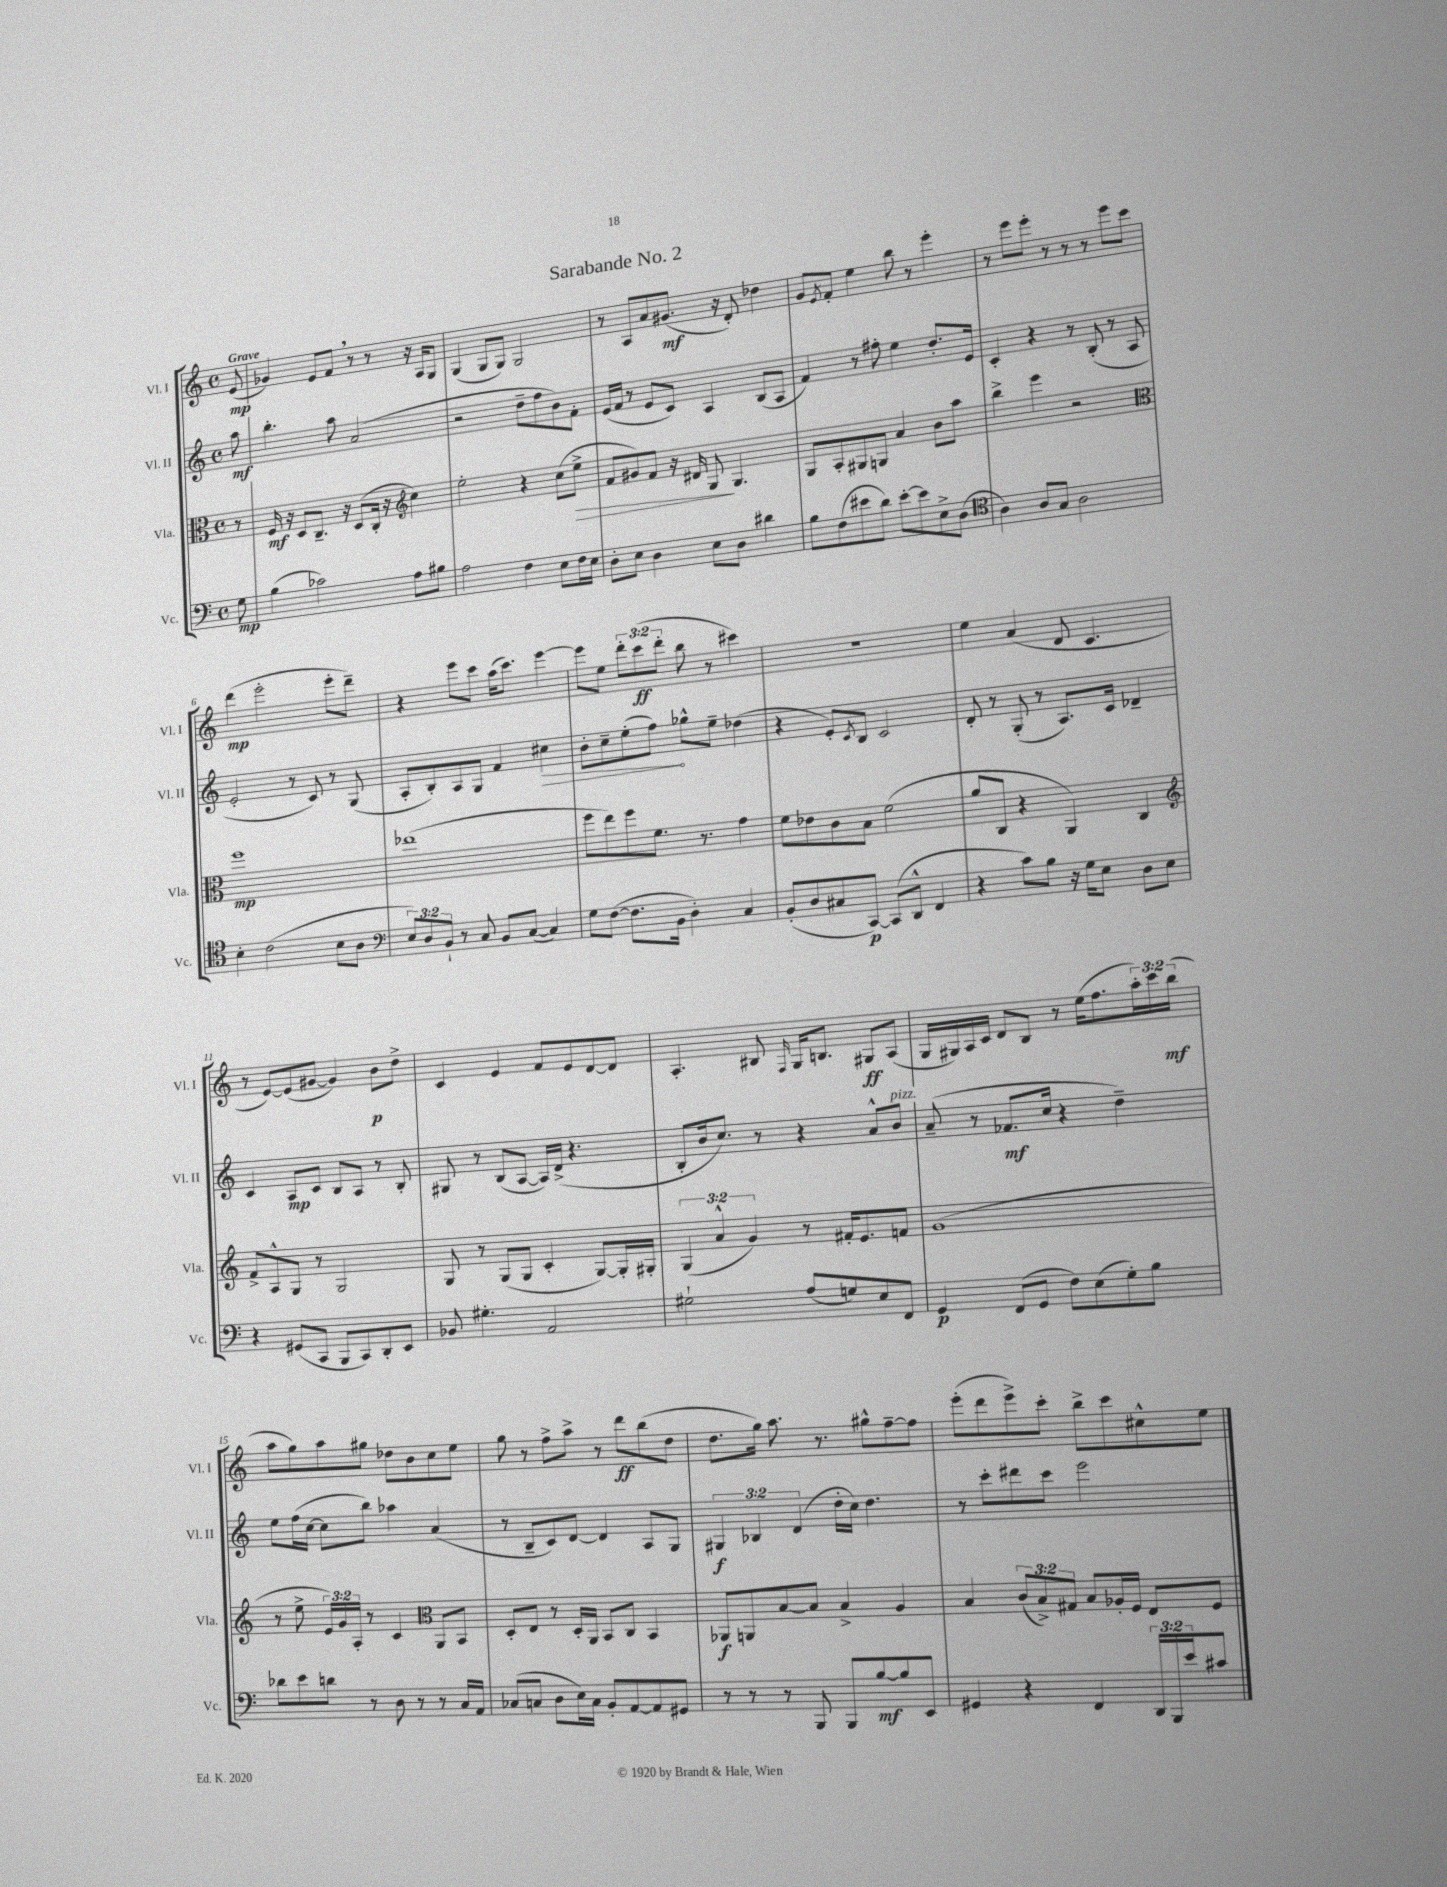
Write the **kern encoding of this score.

**kern	**kern	**kern	**kern
*staff4	*staff3	*staff2	*staff1
*clefF4	*clefC3	*clefG2	*clefG2
*k[]	*k[]	*k[]	*k[]
*M4/4	*M4/4	*M4/4	*M4/4
*met(c)	*met(c)	*met(c)	*met(c)
8G	8r	8aa	(8e
=	=	=	=
(4B	16F	4.bb'	4g-)
.	16r	.	.
.	8D	.	.
2c-)	8.C~	.	8e
.	.	8aa	8f
.	16r	.	.
.	(8D	(2a	8r
.	16C'	.	8r
.	16r	.	.
*	*clefG2	*	*
8A	4cc)	.	16r
.	.	.	16A
8B#	.	.	8G
=	=	=	=
2A	2ee'	2r	(4G
.	.	.	8G
.	.	.	8G)
4F	4r	8dd~	2G
.	.	8ff	.
8E	(8cc	8b)	.
16F	8ee^	8f'	.
16E	.	.	.
=	=	=	=
8D'	8f	(16e	8r
.	.	16f	.
8E	8g#)	8r	8A
4D	8f	8e	8a
.	16r	8c)	(8.g#
.	16d#	.	.
8E	8G	4A	.
.	.	.	16r
8D	4.G	.	8d')
4d#	.	(8B	4dd-
.	.	8A	.
=	=	=	=
8B	8G	4f)	8g
.	.	.	8qe
(8F	8A'	.	8f'
8e#	8G#	8r	4ee
8d)	8G	8ff#'	.
[8e#'	4a	4ee	8bb
8e#]	.	.	8r
8E^	8b	8.dd'	4eee'
(8D	8aa	.	.
.	.	16e	.
=	=	=	=
*clefC4	*	*	*
4A)	4bb^	4c'	8r
.	.	.	8eee
8A	4eee	4r	8eee'
8G	.	.	8r
2A	2r	8r	8r
.	.	(8B'	8r
.	.	8r	8eee
.	.	8A	8ccc
=	=	=	=
*	*clefC3	*	*
4B'	1ff	2e'	(4ddd
(2c	.	.	2eee'
.	.	8r	.
.	.	8c)	.
8B	.	8r	8eee'
8A	.	(8G	8ddd~)
=	=	=	=
*clefF4	*	*	*
12E)	(1ee-	8A'	4r
12D	.	.	.
.	.	8B')	.
12BB`	.	.	.
8r	.	8A	8eee
8C	.	8G	8ccc
8BB	.	4f	(16aa
.	.	.	8.ccc)
([8C	.	.	.
4C])	.	4cc#	[4eee
=	=	=	=
8G	8ff	8b'	8eee]
([8F	8ee)	8cc~	8ee
8.F]	8ff	(8ee'	12ddd'
.	.	.	(12ccc
.	8.f	8ff)	.
.	.	.	12ddd'
16BB	.	.	.
4D')	.	8gg-^^	8bb
.	8.r	.	.
.	.	8ee~	8r
4C	4g	(4dd-	4ccc#)
=	=	=	=
(8BB'	8f	4r	1r
8D	8e-	.	.
8C#	8c	8e')	.
.	.	8qc	.
[8CC)	8B	8B	.
(8CC]	(2f	2c	.
8DD^^	.	.	.
4FF	.	.	.
=	=	=	=
4r	8a	8d'	4ee
.	8C	8r	.
8c)	4r	(8G'	(4a
8B	.	8r	.
16r	4AA)	8.A)	8d
16G	.	.	.
8E	.	.	4.c
.	.	16c	.
8D	4C	4d-~	.
8E	.	.	.
=	=	=	=
*	*clefG2	*	*
4r	8f^	4c	8r
.	8A^^	.	[8e)
(8GG#	8G	8A	(8e]
8CC	8r	8c	[8g#
8BBB	2G	8B	4g#])
8CC)	.	8A	.
8DD'	.	8r	8b
8EE	.	8B'	8dd^
=	=	=	=
8BB-	8G	8G#	4c
4.G#'	8r	8r	.
.	(8G	(8B	4e
.	8G	[8A	.
2AA	4c'	16A])	8f
.	.	(16d^	.
.	.	4.r	8e
.	[8G)	.	[8d
.	16G']	.	8d]
.	16G#'	.	.
=	=	=	=
2G#`	(6G	8B'	4.A'
.	.	16b	.
.	6a^^	.	.
.	.	8.cc)	.
.	6g)	.	.
.	.	8r	8B#
.	.	.	16qqF
(8A	8r	4r	16G
.	.	.	8.B
8G)	16f#'	.	.
.	8.e	.	.
8E	.	8a^^	8G#
8FF	8f	8b	(8A
=	=	=	=
4GG	(1g	(8a~	16G
.	.	.	16G#)
.	.	8r	16A
.	.	.	16c
(8FF	.	8.f-	8d
8GG	.	.	8B
.	.	16cc	.
8F)	.	4r	8r
(8E	.	.	(16ee
.	.	.	8.ff
8G')	.	4dd~)	.
8B	.	.	24aa')
.	.	.	24ccc
.	.	.	(24bb
=	=	=	=
8d-	8r	8ee	8aa
8e	8ee^	(16ff	8gg)
.	.	[16cc	.
8d	24e)	8cc]	8aa
.	24g	.	.
.	24A'	.	.
8r	8r	8bb)	8gg#
8D	4c	4aa-	8dd-
8r	.	.	8b
*	*clefC3	*	*
8r	8AA	(4a	8cc
16C	8BB	.	8ee
16AA	.	.	.
=	=	=	=
(8C-	8D'	8r	8gg
8C	8E	8B~	8r
8D	8r	8c)	8ff^
16E)	16D'	[8d	8aa^
16C	16AA	.	.
8BB'	8BB	4d]	8r
[8AA	8C	.	8ddd
8AA]	4BB	8A	(8bb
8GG#	.	8G	8dd
=	=	=	=
8r	8AA-	6G#	8.dd
8r	8AA	.	.
.	.	6B-	.
.	.	.	16gg)
8r	[8B	.	8.aa
.	.	(6d	.
8BBB	8B]	.	.
.	.	.	8.r
8BBB	4B^	16dd'	.
.	.	16cc)	.
[8B	.	4.dd	8gg#^^
8B]	4A	.	[8ff~
8EE	.	.	8ff]
=	=	=	=
4GG#	4B	8r	(8eee'
.	.	8ccc'	8ddd
4r	(12c	8ddd#	8eee^)
.	12B^)	.	.
.	.	8ccc	8ccc'
.	12G#	.	.
4FF	8B	2eee	8bb^
.	16A-'	.	8ccc
.	16F	.	.
24DD	8E	.	8cc#^^
24BBB	.	.	.
24e	.	.	.
8c#	8F	.	8ee
==	==	==	==
*-	*-	*-	*-
